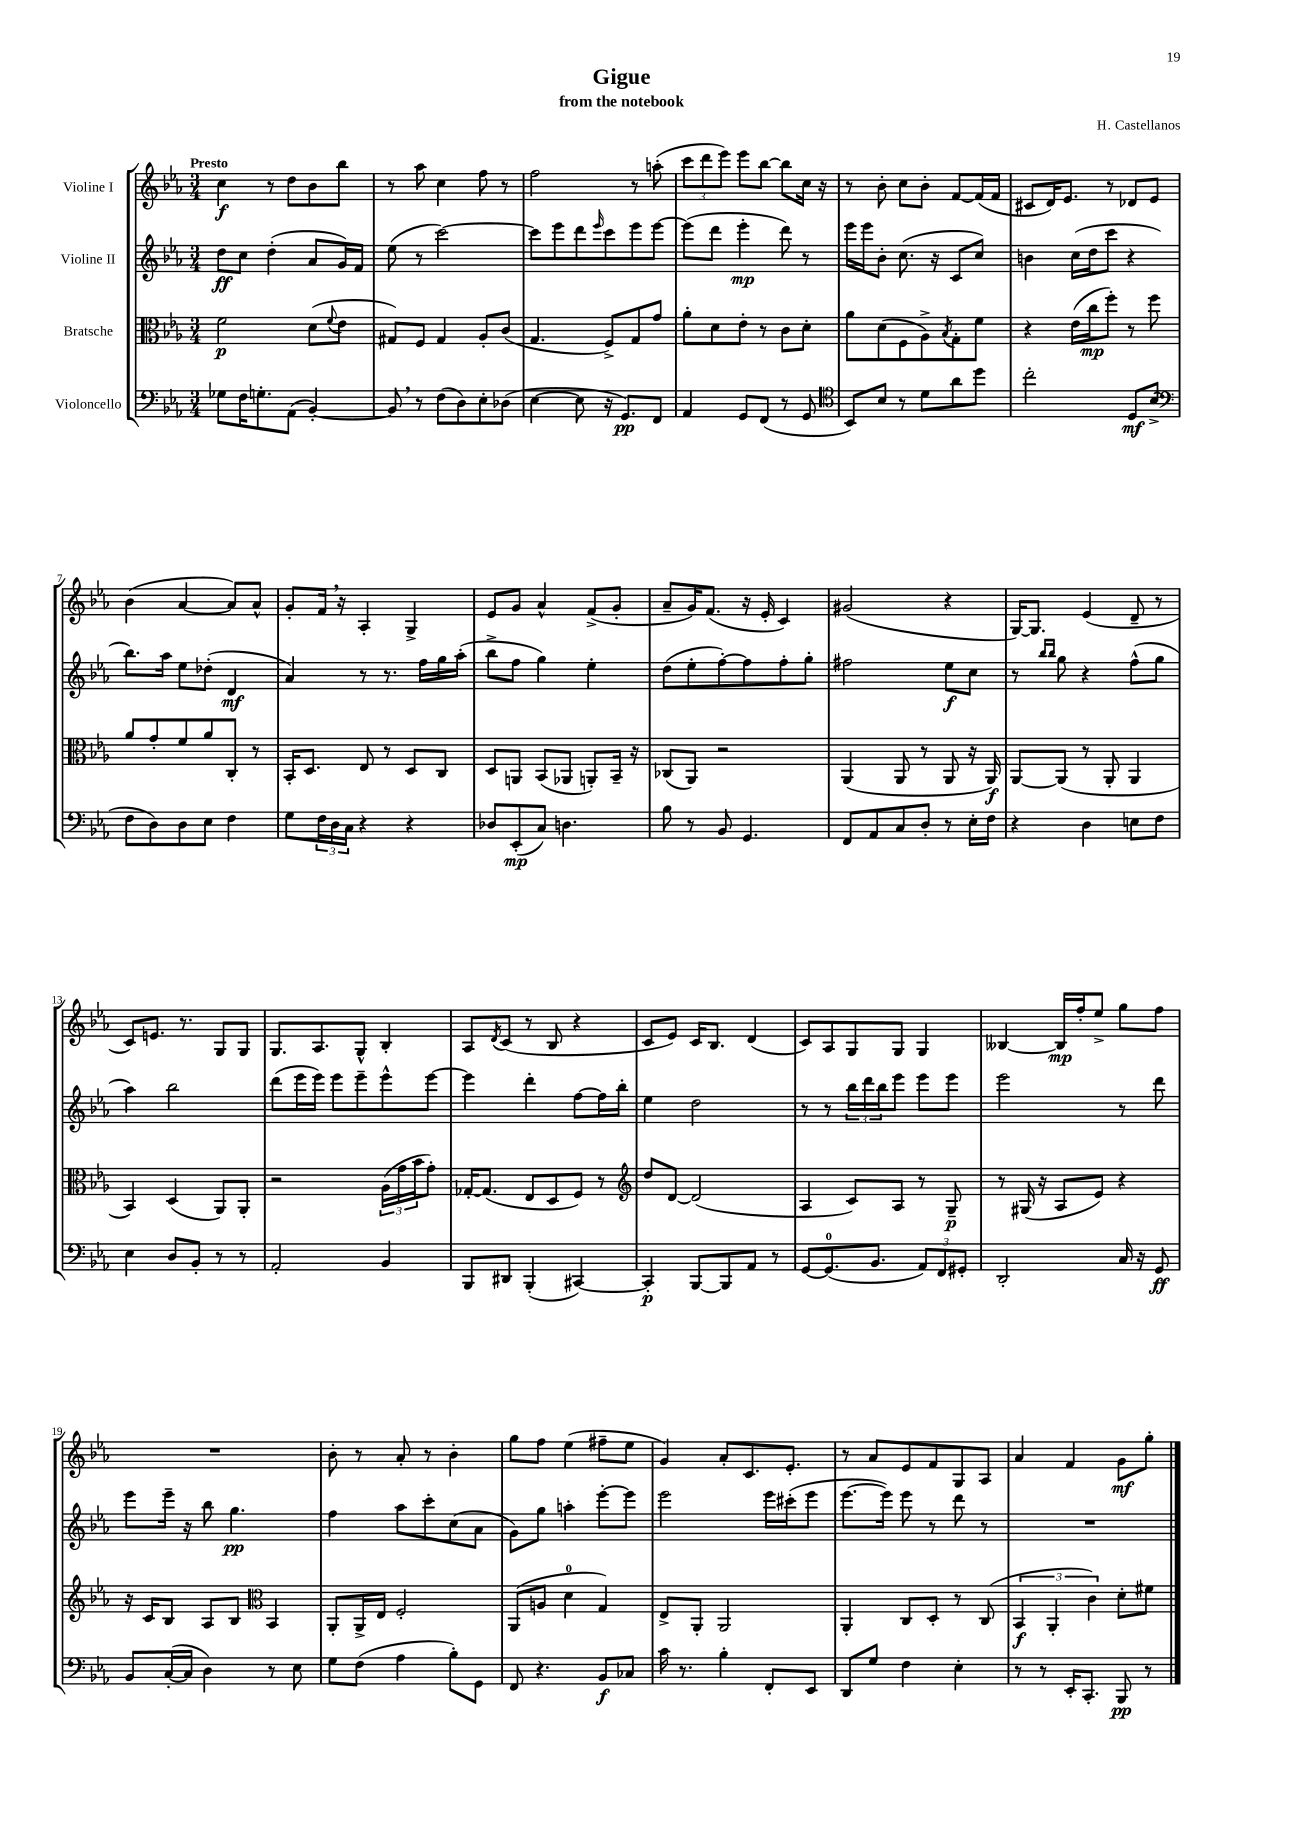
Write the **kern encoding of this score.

**kern	**dynam	**kern	**dynam	**kern	**dynam	**kern	**dynam
*part4	*part4	*part3	*part3	*part2	*part2	*part1	*part1
*staff4	*staff4	*staff3	*staff3	*staff2	*staff2	*staff1	*staff1
*I"Violoncello	*	*I"Bratsche	*	*I"Violine II	*	*I"Violine I	*
*clefF4	*	*clefC3	*	*clefG2	*	*clefG2	*
*k[b-e-a-]	*	*k[b-e-a-]	*	*k[b-e-a-]	*	*k[b-e-a-]	*
*M3/4	*	*M3/4	*	*M3/4	*	*M3/4	*
=1	=1	=1	=1	=1	=1	=1	=1
!	!	!	!	!	!	!LO:TX:a:B:t=Presto	!
8G-X\L	.	2f\	p	8dd\L	ff	4cc\	f
16F\K	.	.	.	8cc\J	.	.	.
8.Gn'\	.	.	.	.	.	.	.
.	.	.	.	(4dd'\	.	8r	.
(8AA-\J	.	.	.	.	.	8dd\L	.
[4BB-'/)	.	(8d\L	.	8a-/L	.	8b-\	.
.	.	8qqf/	.	.	.	.	.
.	.	8e-\J	.	16g/L)	.	8bb-\J	.
.	.	.	.	16f/JJ	.	.	.
=2	=2	=2	=2	=2	=2	=2	=2
8BB-,/]	.	8G#X/L)	.	(8ee-\	.	8r	.
8r	.	8F/J	.	8r	.	8aa-\	.
(8F\L	.	4G#/	.	[2ccc\)	.	4cc\	.
8D\)	.	.	.	.	.	.	.
8E-'\	.	8A-'/L	.	.	.	8ff\	.
(8D-X\J	.	(8c/J	.	.	.	8r	.
=3	=3	=3	=3	=3	=3	=3	=3
[4E-\	.	4.G/	.	8ccc\L]	.	2ff\	.
.	.	.	.	8eee-\	.	.	.
8E-\]	.	.	.	8ddd\	.	.	.
.	.	.	.	16qqeee-/	.	.	.
16r	.	8F^/L)	.	8ccc\	.	.	.
8.GG/L)	pp	.	.	.	.	.	.
.	.	8G/	.	8eee-\	.	8r	.
8FF/J	.	8g/J	.	[8eee-\J	.	(8aan'\	.
=4	=4	=4	=4	=4	=4	=4	=4
4AA-/	.	8a-'\L	.	(8eee-\L]	.	12ccc\L	.
.	.	.	.	.	.	12ddd\	.
.	.	8d\	.	8ddd\J	.	.	.
.	.	.	.	.	.	12eee-\J)	.
8GG/L	.	8e-'\J	.	4eee-'\	mp	8eee-\L	.
(8FF/J	.	8r	.	.	.	[8bb-\J	.
8r	.	8c\L	.	8ddd\)	.	8bb-\L]	.
8GG/	.	8d'\J	.	8r	.	16cc\Jk	.
.	.	.	.	.	.	16r	.
=5	=5	=5	=5	=5	=5	=5	=5
*clefC4	*	*	*	*	*	*	*
8BB-/L)	.	8a-\L	.	16eee-\LL	.	8r	.
.	.	.	.	16eee-\J	.	.	.
8B-/J	.	(8d\	.	8b-'\J	.	8b-'\	.
8r	.	8F\	.	(8.cc\	.	8cc\L	.
8d\L	.	8A-^\)	.	.	.	8b-'\J	.
.	.	.	.	16r	.	.	.
.	.	8qB-/	.	.	.	.	.
8a-\	.	8G'\	.	8c/L	.	[8f/L	.
8dd\J	.	8f\J	.	8cc/J)	.	(16f/L]	.
.	.	.	.	.	.	16f/JJ	.
=6	=6	=6	=6	=6	=6	=6	=6
2cc'\	.	4r	.	4bn\	.	8c#X/L	.
.	.	.	.	.	.	16d/K)	.
.	.	.	.	.	.	8.e-/J	.
.	.	(16e-\LL	.	(16cc\LL	.	.	.
.	.	16cc\J	mp	16dd\J	.	.	.
.	.	8ff'\J)	.	8ccc\J	.	8r	.
8D/L	mf	8r	.	4r	.	8d-X/L	.
(8B-^/J	.	8ff\	.	.	.	8e-/J	.
!!LO:LB:g=z
=7	=7	=7	=7	=7	=7	=7	=7
*clefF4	*	*	*	*	*	*	*
8F\L	.	8a-/L	.	8.bb-\L)	.	(4b-\	.
8D\)	.	8g'/	.	.	.	.	.
.	.	.	.	16aa-\Jk	.	.	.
8D\	.	8f/	.	8ee-\L	.	[4a-/	.
8E-\J	.	8a-/	.	(8dd-X'\J	.	.	.
4F\	.	8C'/J	.	4d/	mf	8a-/L])	.
.	.	8r	.	.	.	8a-^^/J	.
=8	=8	=8	=8	=8	=8	=8	=8
8G\L	.	16BB-'/KL	.	4a-/)	.	8g'/L	.
.	.	8.D/J	.	.	.	.	.
24F\L	.	.	.	.	.	16f,/Jk	.
24D\	.	.	.	.	.	.	.
.	.	.	.	.	.	16r	.
24C\JJ	.	.	.	.	.	.	.
4r	.	8E-/	.	8r	.	4A-'/	.
.	.	8r	.	8.r	.	.	.
4r	.	8D/L	.	.	.	4G^/	.
.	.	.	.	16ff\LL	.	.	.
.	.	8C/J	.	16gg\	.	.	.
.	.	.	.	(16aa-'\JJ	.	.	.
=9	=9	=9	=9	=9	=9	=9	=9
8D-X/L	.	8D/L	.	8bb-^\L	.	8e-/L	.
(8EE-'/	mp	8AAn/J	.	8ff\J	.	8g/J	.
8C/J)	.	(8BB-/L	.	4gg\)	.	4a-^^/	.
4.Dn\	.	8AA-X/J	.	.	.	.	.
.	.	8AAn'/L)	.	4ee-'\	.	(8f^/L	.
.	.	16BB-~/Jk	.	.	.	8g'/J	.
.	.	16r	.	.	.	.	.
=10	=10	=10	=10	=10	=10	=10	=10
8B-\	.	(8C-X/L	.	(8dd\L	.	8a-~/L	.
8r	.	8AA-/J)	.	8ee-'\	.	16g/K)	.
.	.	.	.	.	.	(8.f/J	.
8BB-/	.	2r	.	[8ff'\)	.	.	.
4.GG/	.	.	.	8ff\]	.	16r	.
.	.	.	.	.	.	16e-'/	.
.	.	.	.	8ff'\	.	4c/)	.
.	.	.	.	8gg'\J	.	.	.
=11	=11	=11	=11	=11	=11	=11	=11
8FF/L	.	(4AA-/	.	2ff#X\	.	(2g#X/	.
8AA-/	.	.	.	.	.	.	.
8C/	.	8AA-/	.	.	.	.	.
8D'/J	.	8r	.	.	.	.	.
8r	.	8AA-/	.	8ee-\L	f	4r	.
16E-'\LL	.	16r	.	8cc\J	.	.	.
16F\JJ	.	16AA-/)	f	.	.	.	.
=12	=12	=12	=12	=12	=12	=12	=12
4r	.	[8AA-/L	.	8r	.	[16G/KL)	.
.	.	.	.	.	.	8.G/J]	.
.	.	.	.	16qqbb-/LL	.	.	.
.	.	.	.	16qqbb-/JJ	.	.	.
.	.	(8AA-/J]	.	8gg\	.	.	.
4D\	.	8r	.	4r	.	(4e-/	.
.	.	8AA-'/	.	.	.	.	.
8En\L	.	4AA-/	.	(8ff^^\L	.	8d~/	.
8F\J	.	.	.	8gg\J	.	8r	.
!!LO:LB:g=z
=13	=13	=13	=13	=13	=13	=13	=13
4E-\	.	4BB-/)	.	4aa-\)	.	8c/L)	.
.	.	.	.	.	.	8.en/J	.
8D/L	.	(4D/	.	2bb-\	.	.	.
.	.	.	.	.	.	8.r	.
8BB-'/J	.	.	.	.	.	.	.
8r	.	8AA-/L)	.	.	.	8G/L	.
8r	.	8AA-'/J	.	.	.	8G/J	.
=14	=14	=14	=14	=14	=14	=14	=14
2AA-'/	.	2r	.	(8ddd\L	.	8.G/L	.
.	.	.	.	16eee-\L	.	.	.
.	.	.	.	16eee-\JJ)	.	8.A-/	.
.	.	.	.	8eee-\L	.	.	.
.	.	.	.	8eee-~\	.	8G^^/J	.
4BB-/	.	(24A-\LL	.	8eee-^^\	.	4B-'/	.
.	.	24g\	.	.	.	.	.
.	.	24b-\J	.	.	.	.	.
.	.	8g'\J)	.	[8eee-\J	.	.	.
=15	=15	=15	=15	=15	=15	=15	=15
8BBB-/L	.	[16G-X'/KL	.	4eee-\]	.	8A-/L	.
.	.	(8.G-/J]	.	.	.	.	.
.	.	.	.	.	.	8qd/	.
8DD#X/J	.	.	.	.	.	(8c/J	.
(4BBB-'/	.	8E-/L	.	4ddd'\	.	8r	.
.	.	8D/	.	.	.	8B-/	.
[4CC#X/)	.	8F/J)	.	[8ff\L	.	4r	.
.	.	8r	.	16ff\L]	.	.	.
.	.	.	.	16bb-'\JJ	.	.	.
=16	=16	=16	=16	=16	=16	=16	=16
*	*	*clefG2	*	*	*	*	*
4CC#'/]	p	8dd/L	.	4ee-\	.	8c/L	.
.	.	[8d/J	.	.	.	8e-/J)	.
[8BBB-/L	.	(2d/]	.	2dd\	.	16c/KL	.
.	.	.	.	.	.	8.B-/J	.
8BBB-/]	.	.	.	.	.	.	.
8AA-/J	.	.	.	.	.	(4d/	.
8r	.	.	.	.	.	.	.
=17	=17	=17	=17	=17	=17	=17	=17
[8GG/L	.	4A-/	.	8r	.	8c/L)	.
(8.GG/]	.	.	.	8r	.	8A-/	.
.	.	8c/L)	.	24bb-\LL	.	8G/	.
.	.	.	.	24ddd\	.	.	.
8.BB-/J	.	.	.	.	.	.	.
.	.	.	.	24bb-\J	.	.	.
.	.	8A-/J	.	8eee-\J	.	8G/J	.
12AA-/L)	.	8r	.	8eee-\L	.	4G/	.
12FF/	.	.	.	.	.	.	.
.	.	8G~/	p	8eee-\J	.	.	.
12GG#X'/J	.	.	.	.	.	.	.
=18	=18	=18	=18	=18	=18	=18	=18
2DD'/	.	8r	.	2eee-\	.	[4B--X/	.
.	.	(16G#X/	.	.	.	.	.
.	.	16r	.	.	.	.	.
.	.	8A-/L	.	.	.	16B--/LL]	mp
.	.	.	.	.	.	16ff'/J	.
.	.	8e-/J)	.	.	.	8ee-^/J	.
16C/	.	4r	.	8r	.	8gg\L	.
16r	.	.	.	.	.	.	.
8GG/	ff	.	.	8ddd\	.	8ff\J	.
!!LO:LB:g=z
=19	=19	=19	=19	=19	=19	=19	=19
8BB-/L	.	16r	.	8eee-\L	.	2.r	.
.	.	16c/KL	.	.	.	.	.
([16C'/L	.	8B-/J	.	16eee-~\Jk	.	.	.
16C/JJ]	.	.	.	16r	.	.	.
4D\)	.	8A-/L	.	8bb-\	.	.	.
.	.	8B-/J	.	4.gg\	pp	.	.
*	*	*clefC3	*	*	*	*	*
8r	.	4BB-/	.	.	.	.	.
8E-\	.	.	.	.	.	.	.
=20	=20	=20	=20	=20	=20	=20	=20
8G\L	.	8AA-'/L	.	4ff\	.	8b-'\	.
(8F\J	.	16AA-^/L	.	.	.	8r	.
.	.	16E-/JJ	.	.	.	.	.
4A-\	.	2F'/	.	8aa-\L	.	8a-'/	.
.	.	.	.	8ccc'\	.	8r	.
8B-'\L)	.	.	.	(8cc\	.	4b-'\	.
8GG\J	.	.	.	8a-\J	.	.	.
=21	=21	=21	=21	=21	=21	=21	=21
8FF/	.	(8AA-/L	.	8g\L)	.	8gg\L	.
4.r	.	8An/J	.	8gg\J	.	8ff\J	.
.	.	4d\	.	4aan'\	.	(4ee-\	.
8BB-/L	f	4G/)	.	[8eee-'\L	.	8ff#X~\L	.
8C-X/J	.	.	.	8eee-\J]	.	8ee-\J	.
=22	=22	=22	=22	=22	=22	=22	=22
16c\	.	8E-^/L	.	2eee-\	.	4g/)	.
8.r	.	.	.	.	.	.	.
.	.	8AA-'/J	.	.	.	.	.
4B-'\	.	2AA-/	.	.	.	8a-'/L	.
.	.	.	.	.	.	8.c/	.
8FF'/L	.	.	.	16eee-\LL	.	.	.
.	.	.	.	(16ccc#X'\J	.	8.e-'/J	.
8EE-/J	.	.	.	8eee-\J	.	.	.
=23	=23	=23	=23	=23	=23	=23	=23
8DD/L	.	4AA-'/	.	[8.eee-\L	.	8r	.
8G/J	.	.	.	.	.	8a-/L	.
.	.	.	.	16eee-\Jk])	.	.	.
4F\	.	8C/L	.	8eee-\	.	8e-/	.
.	.	8D'/J	.	8r	.	8f/	.
4E-'\	.	8r	.	8ddd\	.	8G/	.
.	.	(8C/	.	8r	.	8A-/J	.
=24	=24	=24	=24	=24	=24	=24	=24
8r	.	6BB-/	f	2.r	.	4a-/	.
8r	.	.	.	.	.	.	.
.	.	6AA-'/	.	.	.	.	.
16EE-'/KL	.	.	.	.	.	4f/	.
8.CC'/J	.	.	.	.	.	.	.
.	.	6c\)	.	.	.	.	.
8BBB-/	pp	8d'\L	.	.	.	8g\L	mf
8r	.	8f#X\J	.	.	.	8gg'\J	.
==	==	==	==	==	==	==	==
*-	*-	*-	*-	*-	*-	*-	*-
